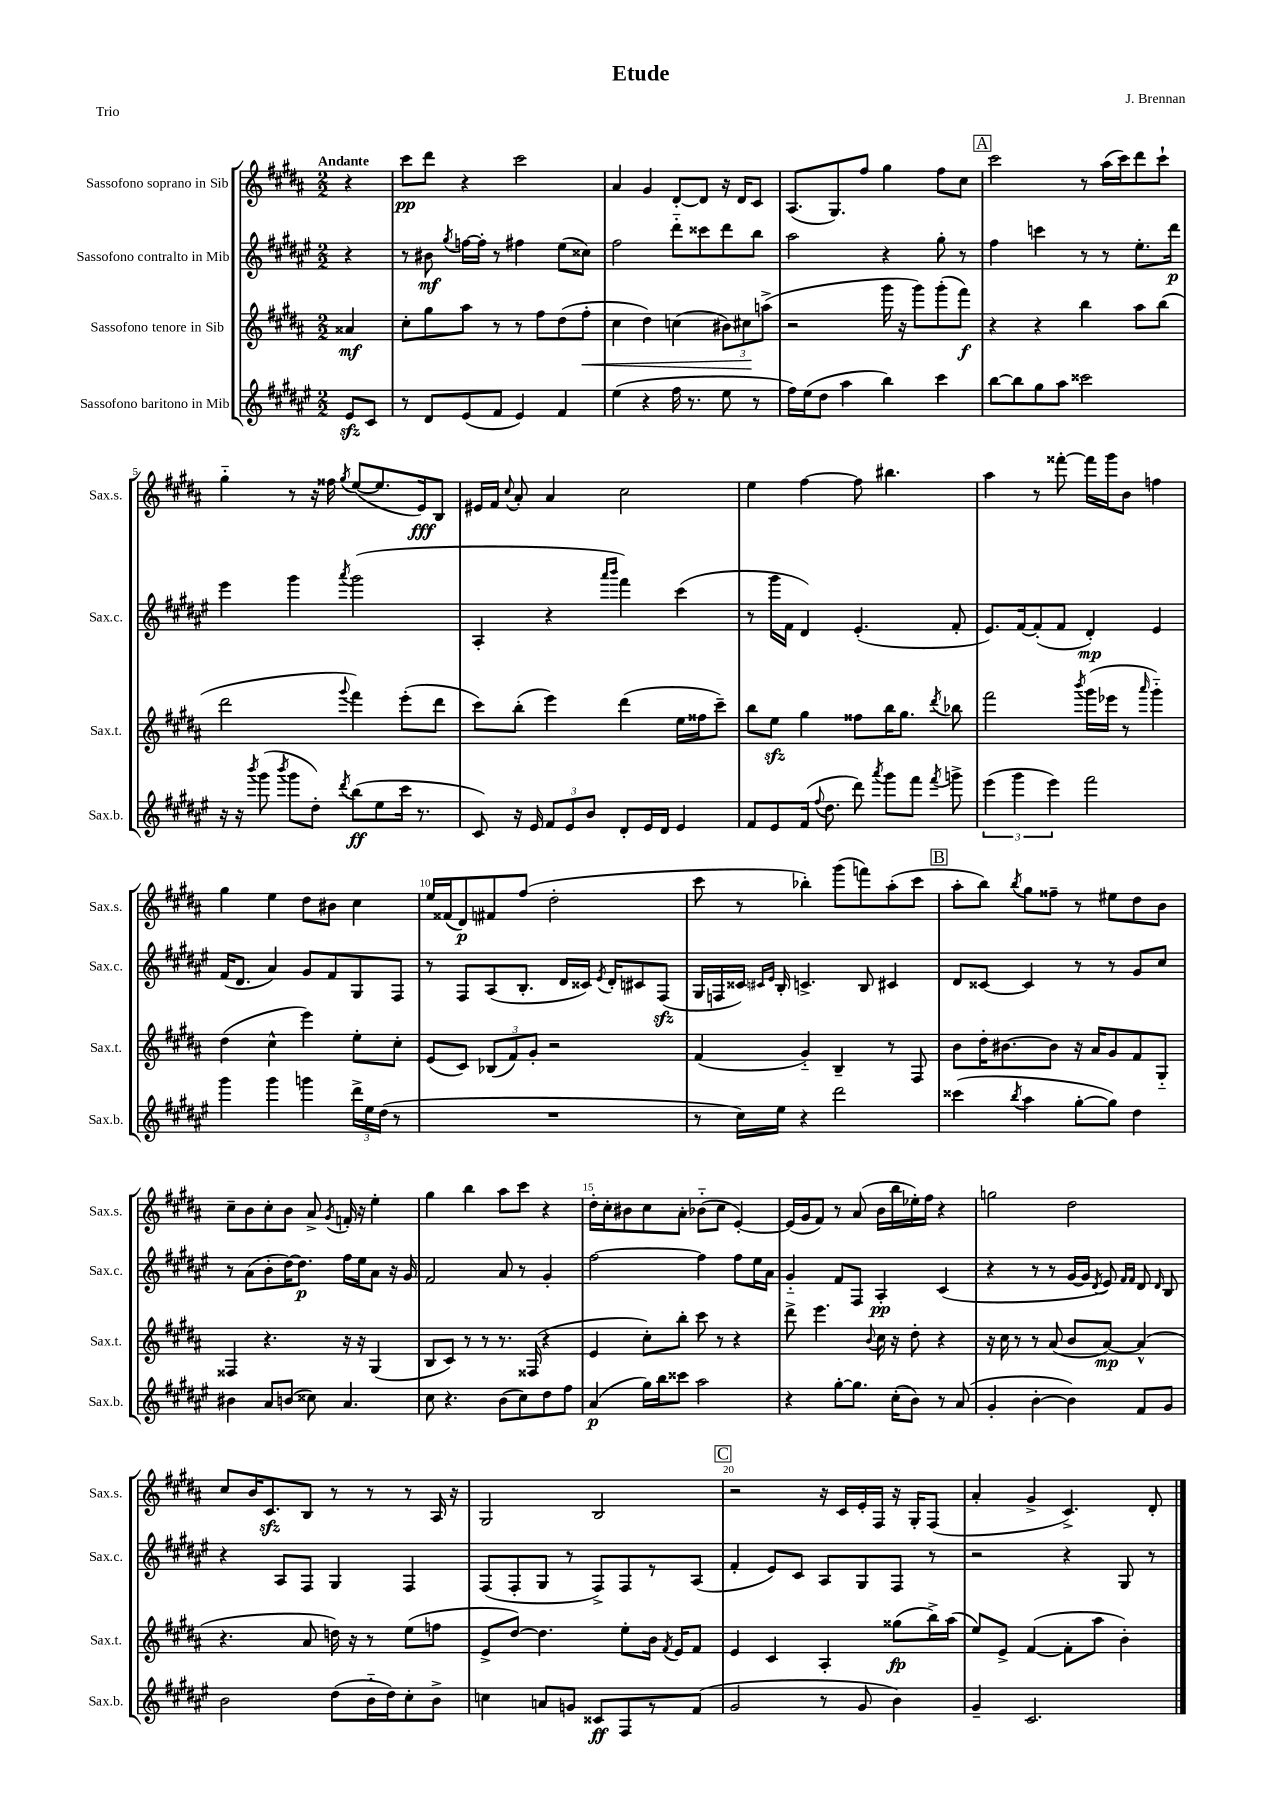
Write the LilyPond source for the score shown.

\header { title = "Etude" composer = "J. Brennan" piece = "Trio" }
<<
\new StaffGroup <<
\new Staff = "s0" \with { instrumentName = "Sassofono soprano in Sib" shortInstrumentName = "Sax.s." } {
    \clef treble \key b \major \numericTimeSignature \time 2/2 \partial 4 \tempo "Andante"
    \autoBeamOff r4 |
    cis'''8[\pp dis'''8] r4 cis'''2 |
    ais'4 gis'4 dis'8[~-. dis'8] r16 dis'16[ cis'8] |
    ais8.[( gis8.) fis''8] gis''4 fis''8[ cis''8] |
    \mark \markup { \box "A" } cis'''2 r8 ais''16[( cis'''16) dis'''8 cis'''8]-! |
    gis''4-_ r8 r16 fisis''16 \acciaccatura { gis''8 } e''8[~( e''8. e'16\fff) b8] |
    eis'16[ fis'16] \appoggiatura { cis''8 } ais'8-. ais'4 cis''2 |
    e''4 fis''4~ fis''8 bis''4. |
    ais''4 r8 fisis'''8~-. fisis'''16[ gis'''16 b'8] f''4 |
    gis''4 e''4 dis''8[ bis'8] cis''4 |
    e''16[ fisis'16( dis'8\p) fis'8 fis''8]( dis''2-. |
    cis'''8 r8 bes''4-.) gis'''8[( f'''8) ais''8-.( cis'''8] |
    \mark \markup { \box "B" } ais''8[-. b''8]) \acciaccatura { b''8 } gis''8[ fisis''8]-- r8 eis''8[ dis''8 b'8] |
    cis''8[-- b'8 cis''8-. b'8] ais'8-> \acciaccatura { gis'8 } f'16-. r16 e''4-. |
    gis''4 b''4 ais''8[ cis'''8] r4 |
    dis''16[-. cis''16-. bis'8 cis''8 ais'8]-. bes'8[-_( cis''8] e'4~-.) |
    e'16[( gis'16 fis'8]) r8 ais'8( b'16[ b''16 ees''16-.) fis''16] r4 |
    g''2 dis''2 |
    cis''8[ b'16 cis'8.\sfz b8] r8 r8 r8 ais16 r16 |
    gis2 b2 |
    \mark \markup { \box "C" } r2 r16 cis'16[ e'16-. fis16] r16 gis16[-. fis8]( |
    ais'4-. gis'4-> cis'4.->) dis'8-. \bar "|." |
}
\new Staff = "s1" \with { instrumentName = "Sassofono contralto in Mib" shortInstrumentName = "Sax.c." } {
    \clef treble \key fis \major \numericTimeSignature \time 2/2 \partial 4
    \autoBeamOff r4 |
    r8 bis'8\mf \acciaccatura { gis''8 } f''16[~ f''16]-. r8 fis''4 eis''8[( cisis''8]) |
    fis''2 dis'''8[-_ cisis'''8 dis'''8 b''8] |
    ais''2 r4 gis''8-. r8 |
    \mark \markup { \box "A" } fis''4 c'''4 r8 r8 eis''8.[-. dis'''16]\p |
    eis'''4 gis'''4 \acciaccatura { ais'''8 } gis'''2( |
    ais4-. r4 \grace { ais'''16[ b'''16] } fis'''4) cis'''4( |
    r8 gis'''16[ fis'16] dis'4) eis'4.-.( fis'8-. |
    eis'8.[) fis'16~ fis'8-.( fis'8] dis'4-.\mp) eis'4 |
    fis'16[( dis'8.] ais'4) gis'8[ fis'8 gis8 fis8] |
    r8 fis8[ ais8( b8.]-. dis'16[ cisis'16]) \acciaccatura { eis'8 } dis'16[-. cis'8 fis8]\sfz( |
    gis16[ f16 cisis'16]) \grace { cis'16[ eis'16] } b16-. c'4.-> b8 cis'4 |
    \mark \markup { \box "B" } dis'8[ cisis'8]~ cisis'4 r8 r8 gis'8[ cis''8] |
    r8 ais'8[( b'8-. dis''16~) dis''8.]\p fis''16[ eis''16 ais'8] r16 gis'16 |
    fis'2 ais'8 r8 gis'4-. |
    fis''2~ fis''4 fis''8[ eis''16 ais'16] |
    gis'4-_ fis'8[ fis8] ais4-.\pp cis'4( |
    r4 r8 r8 gis'16[~ gis'16] \acciaccatura { dis'8 } eis'8) \grace { fis'16[ fis'16] } dis'8 \grace { dis'16 } b8 |
    r4 ais8[ fis8] gis4 fis4 |
    fis8[( fis8-. gis8] r8 fis8[->) fis8 r8 ais8]( |
    \mark \markup { \box "C" } fis'4-. eis'8[) cis'8] ais8[ gis8 fis8] r8 |
    r2 r4 gis8 r8 \bar "|." |
}
\new Staff = "s2" \with { instrumentName = "Sassofono tenore in Sib" shortInstrumentName = "Sax.t." } {
    \clef treble \key b \major \numericTimeSignature \time 2/2 \partial 4
    \autoBeamOff aisis'4\mf |
    cis''8[-. gis''8 ais''8] r8 r8 fis''8[ dis''8( fis''8]-.\< |
    cis''4 dis''4) c''4( \tuplet 3/2 { bis'8[) cis''8\! a''8]->( } |
    r2 gis'''16 r16 gis'''8[) gis'''8-.( fis'''8]\f) |
    \mark \markup { \box "A" } r4 r4 b''4 ais''8[ b''8]( |
    dis'''2 \appoggiatura { gis'''8 } fis'''4) e'''8[-.( dis'''8] |
    cis'''8[) b''8]-.( e'''4) dis'''4( e''16[ fisis''16 cis'''8]--) |
    b''8[ e''8]\sfz gis''4 fisis''8[ b''16 gis''8.] \acciaccatura { dis'''8 } bes''8 |
    fis'''2 \acciaccatura { b'''8 } gis'''16[( ees'''16] r8 \grace { ais'''16 } gis'''4-_) |
    dis''4( cis''4-^ e'''4) e''8[-. cis''8]-. |
    e'8[( cis'8]) \tuplet 3/2 { bes8[( fis'8) gis'8]-. } r2 |
    fis'4( gis'4-_) b4-- r8 fis8 |
    \mark \markup { \box "B" } b'8[ dis''16-. bis'8.~ bis'8] r16 ais'16[ gis'8 fis'8 gis8]-_ |
    fisis4 r4. r16 r16 gis4( |
    b8[ cis'8]) r8 r8 r8. fisis16( r4 |
    e'4 cis''8[-.) b''8]-. cis'''8 r8 r4 |
    dis'''8-> e'''4. \appoggiatura { b'8 } cis''16 r16 dis''8-. r4 |
    r16 cis''16 r8 r8 ais'8( b'8[ ais'8]~\mp) ais'4-^( |
    r4. ais'8 d''16) r16 r8 e''8[( f''8] |
    e'8[-> dis''8]~) dis''4. e''8[-. b'16] \acciaccatura { fis'8 } e'16[ fis'8] |
    \mark \markup { \box "C" } e'4 cis'4 ais4-. gisis''8[\fp( b''16->) ais''16]( |
    e''8[) e'8]-> fis'4~( fis'8[-. ais''8] b'4-.) \bar "|." |
}
\new Staff = "s3" \with { instrumentName = "Sassofono baritono in Mib" shortInstrumentName = "Sax.b." } {
    \clef treble \key fis \major \numericTimeSignature \time 2/2 \partial 4
    \autoBeamOff eis'8[\sfz cis'8] |
    r8 dis'8[ eis'8( fis'8] eis'4) fis'4 |
    eis''4( r4 fis''16 r8. eis''8 r8 |
    fis''16[) eis''16( dis''8] ais''4 b''4) cis'''4 |
    \mark \markup { \box "A" } b''8[~ b''8 gis''8 ais''8] cisis'''2 |
    r16 r16 \acciaccatura { b'''8 } gis'''8( \acciaccatura { b'''8 } gis'''8[ dis''8]-.) \acciaccatura { dis'''8 } b''8[\ff( eis''8 cis'''16] r8. |
    cis'8) r16 eis'16 \tuplet 3/2 { fis'8[ eis'8 b'8] } dis'8[-. eis'16 dis'16] eis'4 |
    fis'8[ eis'8 fis'16]( \appoggiatura { fis''8 } dis''8. dis'''8) \acciaccatura { ais'''8 } gis'''8[ fis'''8] \acciaccatura { fis'''8 } g'''8-> |
    \tuplet 3/2 { eis'''4( gis'''4 eis'''4) } fis'''2 |
    gis'''4 gis'''4 g'''4 \tuplet 3/2 { dis'''16[-> eis''16 dis''16]( } r8 |
    R1 |
    r8 cis''16[) eis''16] r4 dis'''2 |
    \mark \markup { \box "B" } cisis'''4( \acciaccatura { b''8 } ais''4 gis''8[~-. gis''8]) dis''4 |
    bis'4 ais'8[ b'8]( cisis''8) ais'4. |
    cis''8 r4. b'8[( cis''8) dis''8 fis''8] |
    ais'4\p( gis''16[) b''16 cisis'''8] ais''2 |
    r4 gis''8[~-. gis''8.] cis''16[-.( b'8]) r8 ais'8( |
    gis'4-. b'4~-. b'4) fis'8[ gis'8] |
    b'2 dis''8[( b'16-_ dis''16) cis''8-. b'8]-> |
    c''4 a'8[ g'8] cisis'8[\ff fis8 r8 fis'8]( |
    \mark \markup { \box "C" } gis'2 r8 gis'8 b'4) |
    gis'4-- cis'2. \bar "|." |
}
>>
>>
\layout { \context { \Score \override BarNumber.break-visibility = ##(#f #t #t) barNumberVisibility = #(every-nth-bar-number-visible 5) } }
